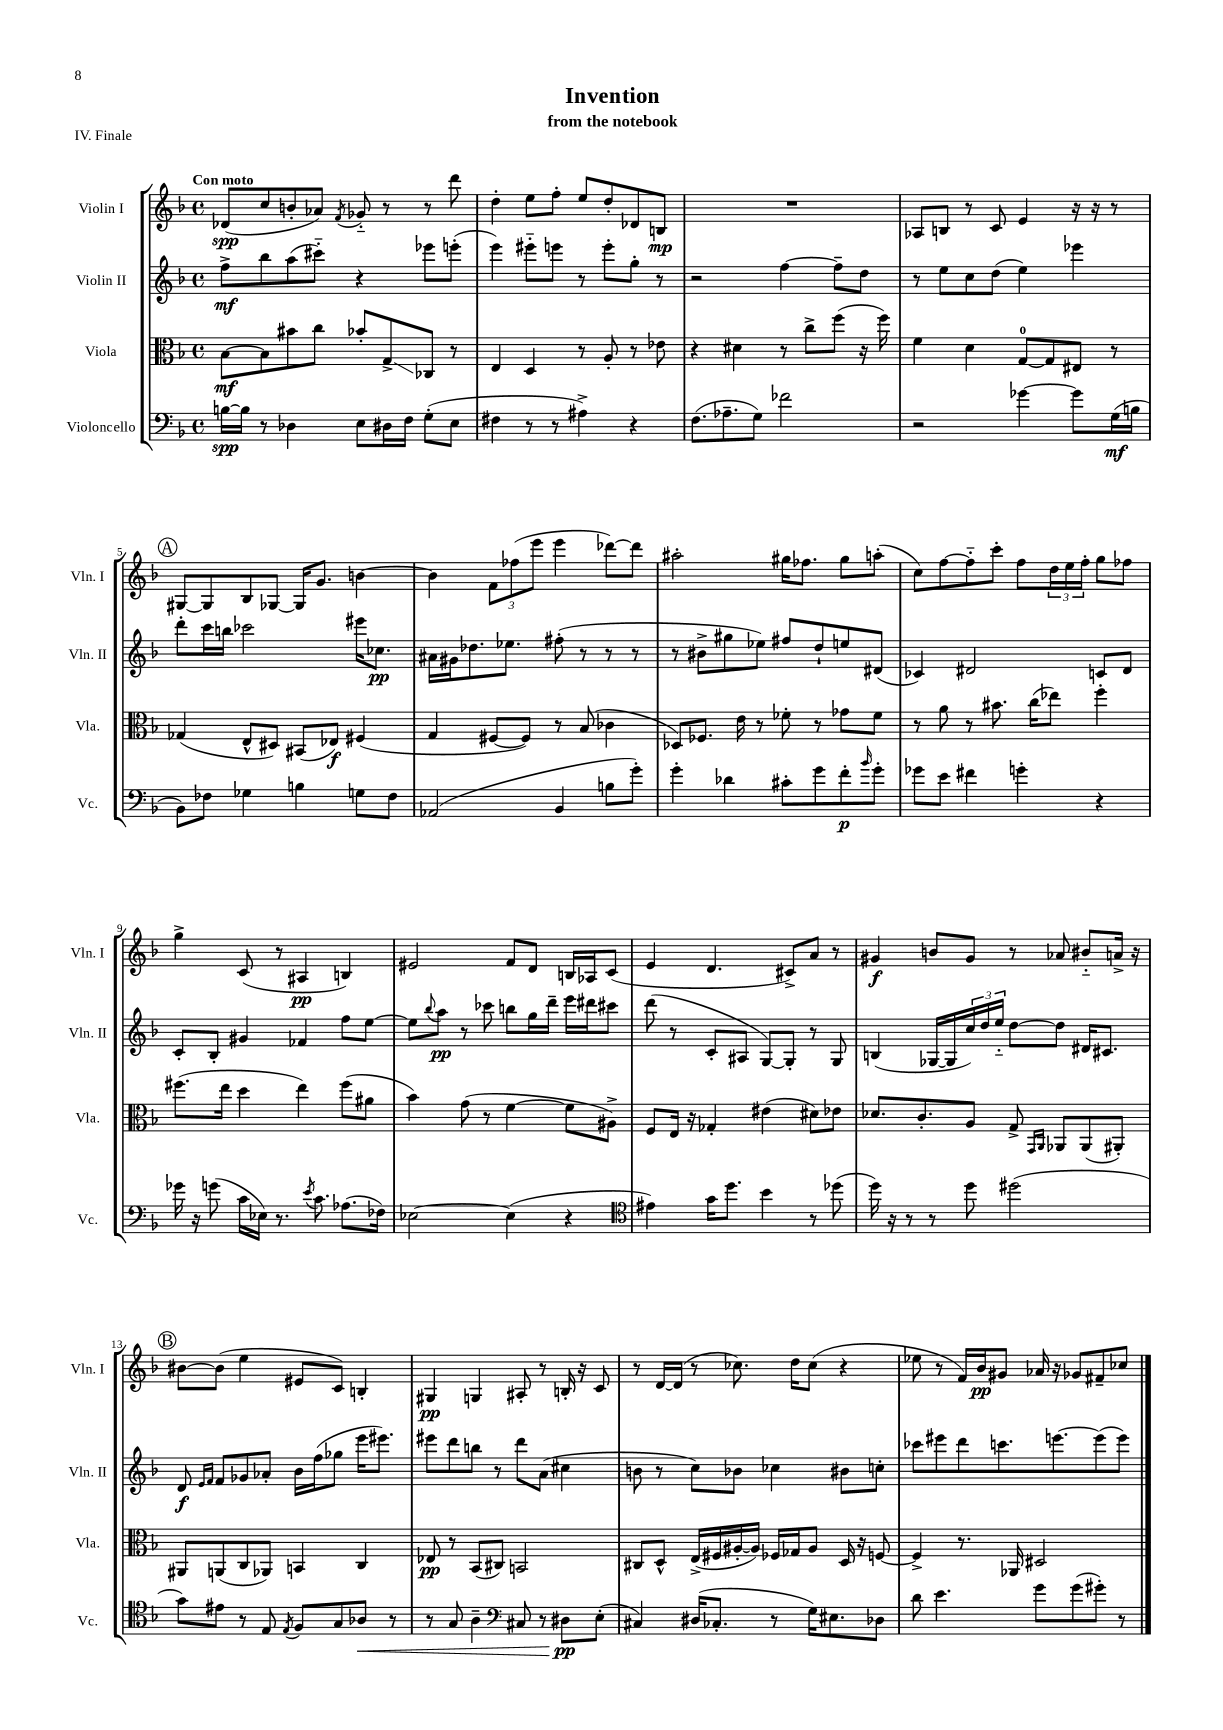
\header { title = "Invention" subtitle = "from the notebook" piece = "IV. Finale" }
<<
\new StaffGroup <<
\new Staff = "s0" \with { instrumentName = "Violin I" shortInstrumentName = "Vln. I" } {
    \clef treble \key f \major \defaultTimeSignature \time 4/4 \tempo "Con moto"
    des'8\spp( c''8 b'8-. aes'8) \acciaccatura { f'8 } ges'8-_ r8 r8 d'''8 |
    d''4-. e''8 f''8-. e''8 d''8-. des'8 b8\mp |
    R1 |
    aes8 b8 r8 c'8 e'4 r16 r16 r8 |
    \mark \markup { \circle "A" } gis8~ gis8 bes8 ges8~ ges16 g'8. b'4~ |
    b'4 \tuplet 3/2 { f'8 fes''8( e'''8 } e'''4 des'''8~) des'''8 |
    ais''2-. gis''16 fes''8. gis''8 a''8-.( |
    c''8) f''8~ f''8-_ c'''8-. f''8 \tuplet 3/2 { d''16 e''16 f''16-. } g''8 fes''8 |
    g''4-> c'8( r8 ais4\pp b4) |
    eis'2 f'8 d'8 b16 aes16 c'8( |
    e'4 d'4. cis'8->) a'8 r8 |
    gis'4\f b'8 gis'8 r8 aes'8 bis'8-_ a'16-> r16 |
    \mark \markup { \circle "B" } bis'8~ bis'8( e''4 eis'8 c'8) b4-. |
    gis4\pp g4 ais8-. r8 b16-. r16 c'8 |
    r8 d'16~ d'16( r8 ces''8.) d''16 ces''8( r4 |
    ees''8 r8 f'16) bes'16\pp gis'8 aes'16 r16 ges'8 fis'8-- ces''8 \bar "|." |
}
\new Staff = "s1" \with { instrumentName = "Violin II" shortInstrumentName = "Vln. II" } {
    \clef treble \key f \major \defaultTimeSignature \time 4/4
    f''8->\mf bes''8 a''8( cis'''8-_) r4 ees'''8 e'''8-.( |
    e'''4) eis'''8-_ e'''8 r8 e'''8-. g''8-. r8 |
    r2 f''4~ f''8-- d''8 |
    r8 e''8 c''8 d''8( e''4) ees'''4 |
    \mark \markup { \circle "A" } d'''8-. c'''16 b''16 ces'''2 eis'''16 ces''8.\pp |
    ais'16 gis'16 des''8. ees''8. fis''8-.( r8 r8 r8 |
    r8 bis'8-> gis''8 ees''8) fis''8 d''8-! e''8 dis'8( |
    ces'4) dis'2 c'8 dis'8 |
    c'8-. bes8-. gis'4 fes'4 f''8 e''8~ |
    e''8 \appoggiatura { bes''8 } a''8\pp r8 ces'''8 b''8 g''16 d'''16-- e'''16 dis'''16 cis'''8 |
    d'''8( r8 c'8-. ais8 g8~) g8-. r8 g8 |
    b4( ges16~ ges16 \tuplet 3/2 { c''16) d''16 e''16-_ } d''8~ d''8 dis'16 cis'8. |
    \mark \markup { \circle "B" } d'8\f \grace { e'16 f'16 } f'8 ges'8 aes'8-. bes'16 f''16( ges''8 e'''16 eis'''8.) |
    eis'''8 d'''8 b''8 r8 d'''8 a'8( cis''4 |
    b'8 r8 c''8) bes'8 ces''4 bis'8 c''8-. |
    ces'''8 eis'''8 d'''8 c'''8. e'''8.~ e'''8( e'''8) \bar "|." |
}
\new Staff = "s2" \with { instrumentName = "Viola" shortInstrumentName = "Vla." } {
    \clef alto \key f \major \defaultTimeSignature \time 4/4
    bes8~\mf bes8 bis'8 c''8 bes'8-. g8->\glissando ces8 r8 |
    e4 d4 r8 a8-. r8 ees'8 |
    r4 dis'4 r8 c''8-> f''8( r16 f''16) |
    f'4 d'4 g8-0~ g8 eis8 r8 |
    \mark \markup { \circle "A" } ges4( e8-^ dis8) bis,8( ees8\f) fis4( |
    g4 fis8~ fis8) r8 bes8( ces'4 |
    des8) fes8. e'16 r8 fes'8-. r8 ges'8 fes'8 |
    r8 a'8 r8 bis'8. c''16( ees''8) f''4-. |
    fis''8.( e''16 d''4 e''4) fis''8( ais'8 |
    bes'4) g'8( r8 f'4~ f'8 ais8->) |
    f8 e16 r16 ges4-. eis'4( dis'8) ees'8 |
    des'8. c'8.-. a8 g8-> \grace { g,16 a,16 } aes,8 aes,8( ais,8-.) |
    \mark \markup { \circle "B" } ais,8 a,8( c8 aes,8) b,4 c4 |
    ees8\pp r8 bes,8( cis8) b,2 |
    cis8 d8-^ e16->( fis16 ais16~-. ais16) fes16 ges16 ais8 d16 r16 f8~ |
    f4-> r8. aes,16 dis2 \bar "|." |
}
\new Staff = "s3" \with { instrumentName = "Violoncello" shortInstrumentName = "Vc." } {
    \clef bass \key f \major \defaultTimeSignature \time 4/4
    b16~\spp b16 r8 des4 e8 dis16 f16 g8-.( e8 |
    fis4 r8 r8 ais4->) r4 |
    f8.( aes8.-- g8) fes'2 |
    r2 ges'4~ ges'8 g16\mf( b16 |
    \mark \markup { \circle "A" } bes,8) fes8 ges4 b4 g8 fes8 |
    aes,2( bes,4 b8 g'8-.) |
    g'4-. des'4 cis'8-. g'8 f'8-.\p \grace { bes'16 } g'8-. |
    ges'8 e'8 fis'4 g'4-. r4 |
    ges'16 r16 g'8( c'16 ees16) r8. \acciaccatura { e'8 } c'8. aes8.( fes16) |
    ees2~ ees4( r4 |
    \clef tenor eis'4) g'16 d''8. bes'4 r8 des''8( |
    d''16) r16 r8 r8 d''8 dis''2( |
    \mark \markup { \circle "B" } g'8) eis'8 r8 e8 \acciaccatura { e8 } f8 g8 aes8\< r8 |
    r8 g8 a4-- \clef bass cis8 r8 dis8\pp\! e8-.( |
    cis4) dis16( ces8.-. r8 g16) eis8. des8 |
    d'8 e'4. g'8 g'8( gis'8-.) r8 \bar "|." |
}
>>
>>
